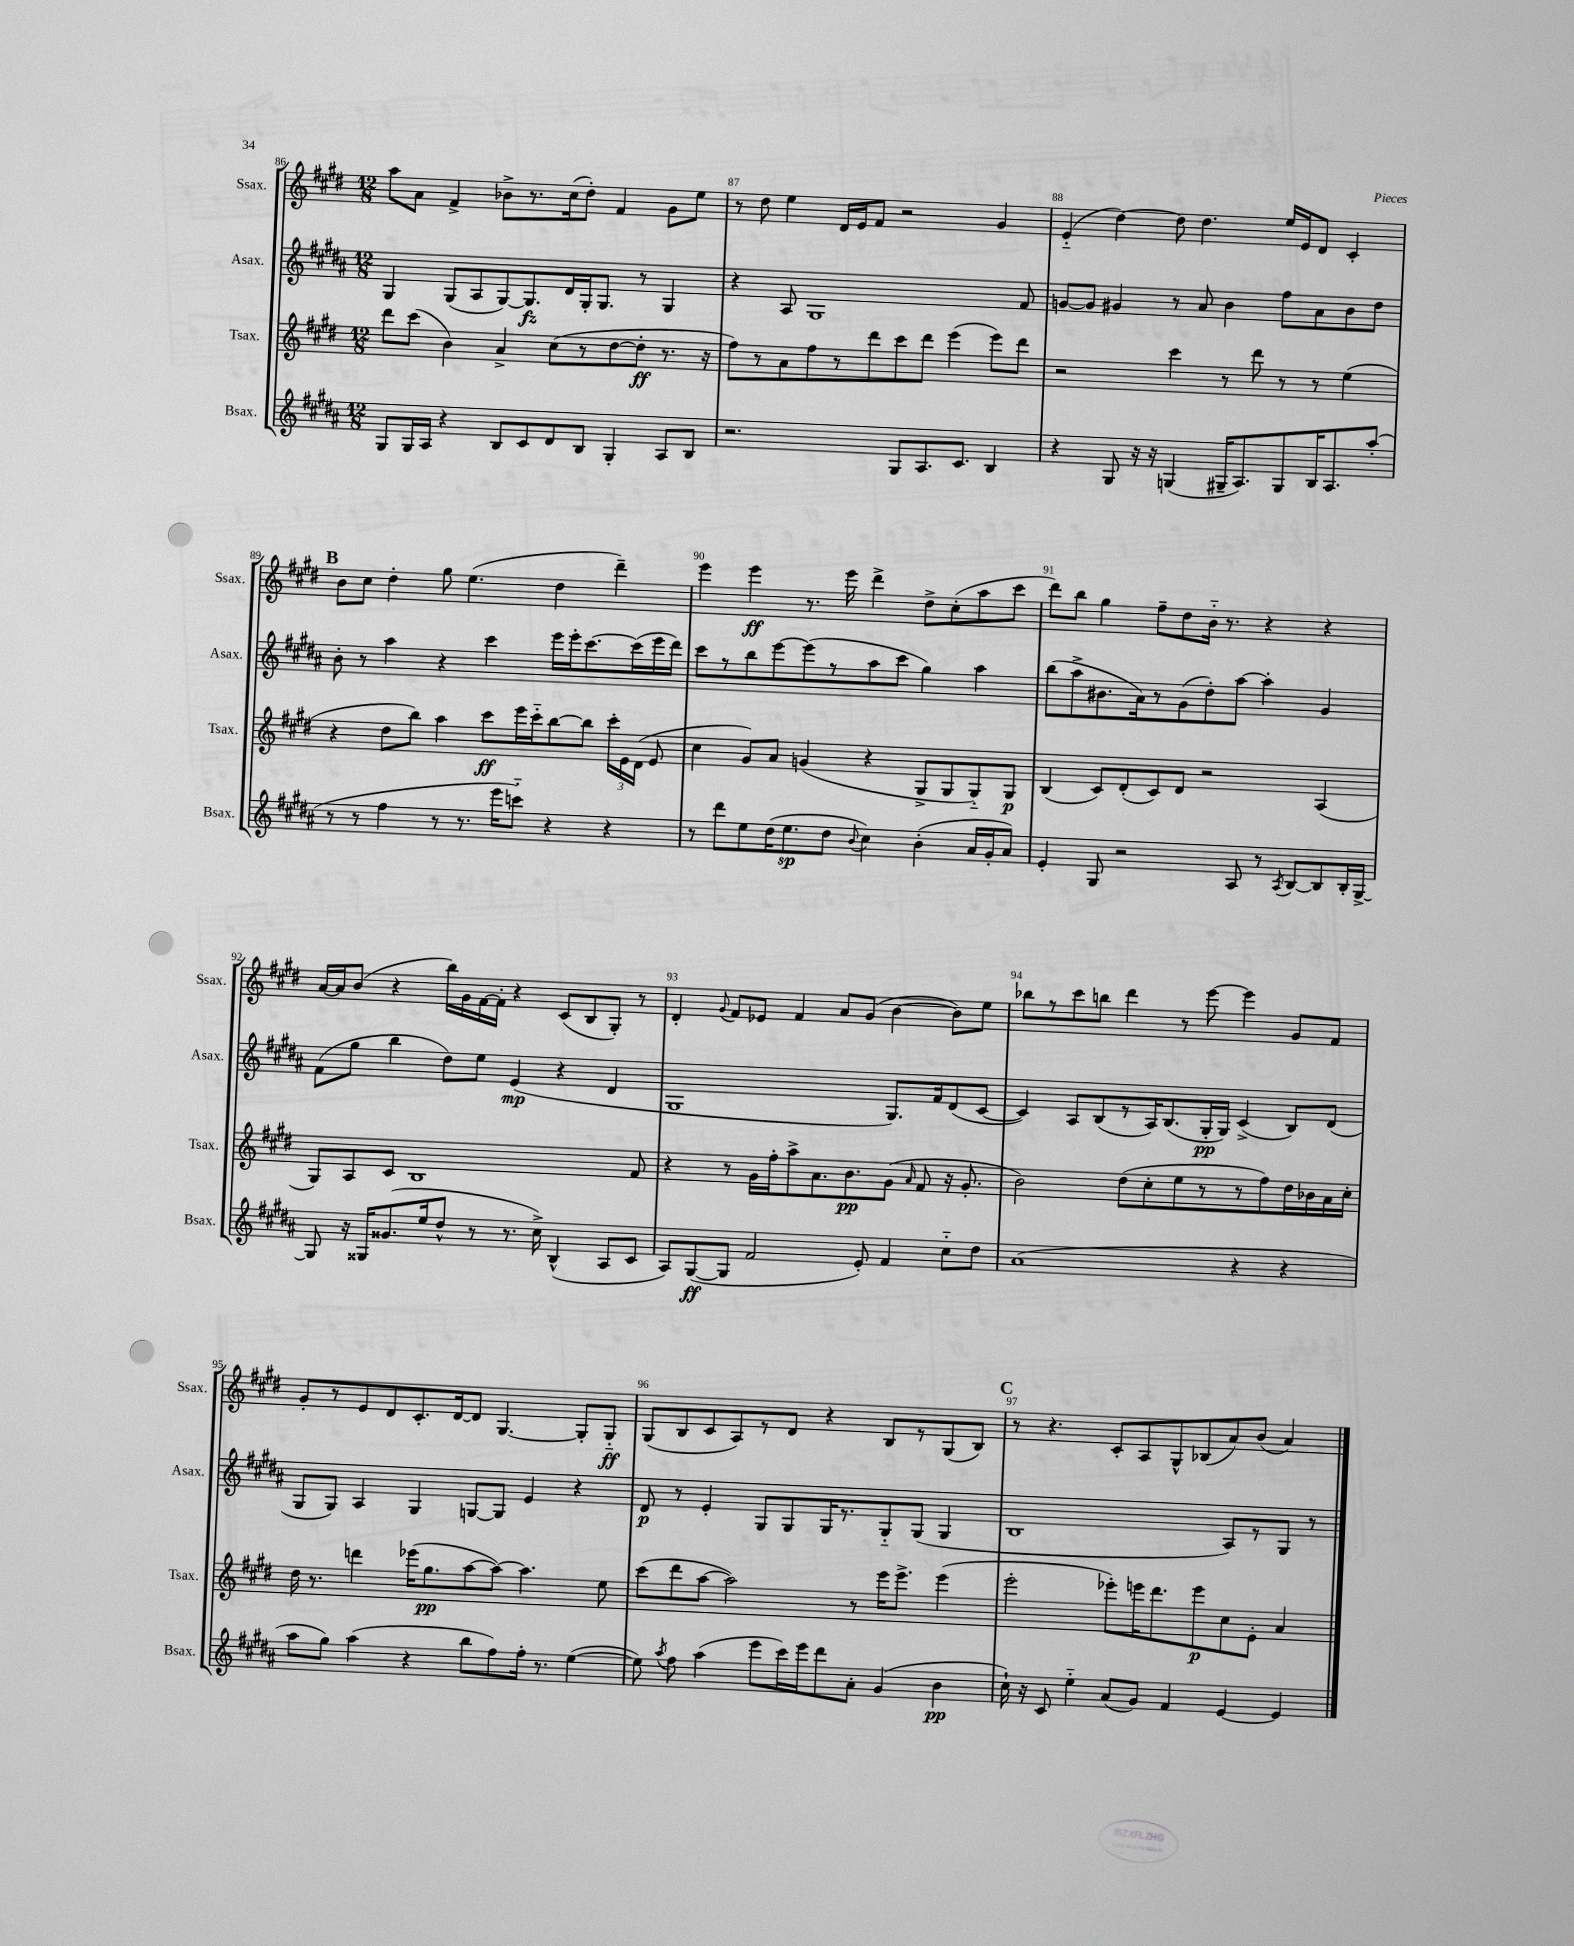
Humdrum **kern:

**kern	**kern	**kern	**kern
*staff4	*staff3	*staff2	*staff1
*clefG2	*clefG2	*clefG2	*clefG2
*k[f#c#g#d#a#]	*k[f#c#g#d#]	*k[f#c#g#d#a#]	*k[f#c#g#d#]
*M12/8	*M12/8	*M12/8	*M12/8
8G#	8ddd#	4G#	8aa
16G#	(8ccc#	.	8a
16A#	.	.	.
4r	4b)	(8G#	4f#^
.	.	8A#	.
8B	4a^	[8G#)	8b-^
8c#	.	8.G#]	8.r
8d#	(8cc#	.	.
.	.	16d#	(16cc#
8B	8r	16G#'	8dd#')
.	.	8.G#	.
4G#'	[8dd#	.	4f#
.	8dd#']	8r	.
8A#	8.r	4G#	8g#
8B	.	.	8ee
.	16r	.	.
=	=	=	=
2.r	8ff#)	4r	8r
.	8r	.	8dd#
.	8a	8A#	4ee
.	8ff#	1G#	.
.	8r	.	16d#
.	.	.	16e
.	8ddd#	.	8f#
8G#	8ccc#	.	2r
8.A#	8ddd#	.	.
.	(4eee	.	.
8.c#	.	.	.
4B	8eee)	.	4g#
.	8ddd#	8f#	.
=	=	=	=
4r	2r	[8g	(4e'~
.	.	8g]	.
8G#	.	4g#	[4dd#)
16r	.	.	.
16r	.	.	.
(4G	4ccc#	8r	8dd#]
.	.	8a#	4.dd#
16G#~	8r	4b	.
8.A#)	.	.	.
.	8ddd#	.	.
8G#	8r	8ff#	16ee
.	.	.	16e
16B	8r	8a#	8d#
8.A#	.	.	.
.	(4ee	8b	4c#'
(8aa#'	.	8dd#	.
=	=	=	=
8r	4r	8b'	8b
8r	.	8r	8cc#
4ff#	8dd#	4aa#	4dd#'
.	8bb)	.	.
8r	4aa	4r	8gg#
8.r	.	.	(4.ee
.	8ccc#	4ccc#	.
16eee	.	.	.
8ccc'~)	16eee	.	.
.	16ccc#'~	.	.
4r	[8bb	16eee	4dd#
.	.	16eee'	.
.	8bb]	[8.ccc#	.
4r	24ccc#'	.	4ddd#~)
.	24e	.	.
.	.	(16ccc#]	.
.	(24d#	.	.
.	8e	16eee	.
.	.	16ddd#)	.
=	=	=	=
8r	4cc#	8ccc#	4eee
8ddd#	.	8r	.
8ee	8g#)	8bb	4eee
(16dd#	8a	[8eee	.
8.ee	.	.	.
.	(4g	(8eee]	8.r
8dd#	.	8r	.
.	.	.	16eee
8qqb	.	.	.
4cc#)	4r	8aa#	4ddd#^
.	.	8ccc#	.
(4b'	8G#^	4gg#)	8dd#^
.	8G#	.	(8cc#'
16a#	8G#'~)	4aa#	8aa
16g#'	.	.	.
8a#)	8G#	.	8ccc#
=	=	=	=
4e'	(4B	(8bb	8ddd#)
.	.	8aa#^	8bb
8G#	8c#)	8.b#	4gg#
2r	(8d#'	.	.
.	.	16a#)	.
.	8c#)	8r	8ff#~
.	8d#	(8g#	8dd#
.	2r	8dd#')	16b'~
.	.	.	8.r
8A#	.	[8aa#	.
8r	.	4aa#']	4r
8qA#	.	.	.
[8B	.	.	.
8B]	(4A	4g#	4r
16B'	.	.	.
[16G#^	.	.	.
=	=	=	=
8G#]	8G#)	(8f#	[16a
.	.	.	16a]
16r	8A	8gg#	(8b
16G##	.	.	.
(8.g##	8c#	4bb	4r
.	1B	.	.
16ee	.	.	.
8dd#^^	.	8dd#)	16bb)
.	.	.	16g#
8r	.	8ee	[16f#
.	.	.	16f#']
8.r	.	(4e	4r
16cc#^)	.	.	.
(4B^^	.	4r	(8c#
.	.	.	8B
8A#	.	4d#	8G#')
8c#	8f#	.	8r
=	=	=	=
8A#)	4r	1G#	4d#'
([8G#	.	.	.
.	.	.	8qqg#
8G#]	8r	.	8f#
2f#	16g#	.	8e-
.	16ff#'	.	.
.	8aa^	.	4f#
.	8.a	.	.
.	.	.	8a
.	8.b	.	.
8e')	.	.	(8g#
4f#	(8g#	8.G#)	[4b
.	16qqa	.	.
.	8f#	.	.
.	.	16f#	.
8cc#'~	16r	(8d#	8b])
.	8.g#'	.	.
8dd#	.	[8c#	8ee
=	=	=	=
(1a#	2b)	4c#])	8bb-
.	.	.	8r
.	.	8A#	8ccc#
.	.	(8B	8bb
.	(8dd#	8r	4ddd#
.	8cc#'	16A#)	.
.	.	(8.B	.
.	8ee	.	8r
.	8r	16G#'	[8eee
.	.	16G#)	.
4r	8r	(4c#^	4eee]
.	8ff#)	.	.
4r	16dd#	8B)	8g#
.	16b-	.	.
.	16a	(8d#	8f#
.	16cc#'	.	.
=	=	=	=
8aa#	16dd#	8G#	8g#'
.	8.r	.	.
8gg#)	.	8G#)	8r
(4aa#	4ddd	4A#	8e
.	.	.	8d#
4r	(16eee-	4G#	8.c#'
.	8.gg#	.	.
.	.	.	[16d#
8bb	[8aa	[8G	8d#]
8ff#)	8aa_)	8G]	[4.G#
16ff#'	4.aa]	4e	.
8.r	.	.	.
([4ee	.	4r	8G#']
.	8ee	.	8G#'~
=	=	=	=
8ee])	(8ccc#	8d#	(8G#
8qaa#	.	.	.
8ff#	8ddd#	8r	8B
(4aa#	[8aa	4e'	8c#
.	2aa])	.	8A)
8eee	.	8G#	8r
16ccc#)	.	8G#	8d#
16eee	.	.	.
8ddd#	.	16G#	4r
.	.	8.r	.
8a#'	8r	.	.
(4g#	16eee	8G#'~	8B
.	8.eee^	.	.
.	.	(8G#	8r
4b	(4eee	4G#	(8G#
.	.	.	8B)
=	=	=	=
16cc#`)	2eee'	1B	8r
16r	.	.	.
8c#	.	.	4.r
4ee'~	.	.	.
(8a#	8eee-')	.	8c#'
8g#)	16eee	.	8A
.	8.ddd#	.	.
4f#	.	.	8G#^^
.	8eee	.	(8B-
[4e	8cc#	8A#)	8a)
.	8e'	8r	(8b
4e]	4a	8G#	4a)
.	.	8r	.
==	==	==	==
*-	*-	*-	*-
